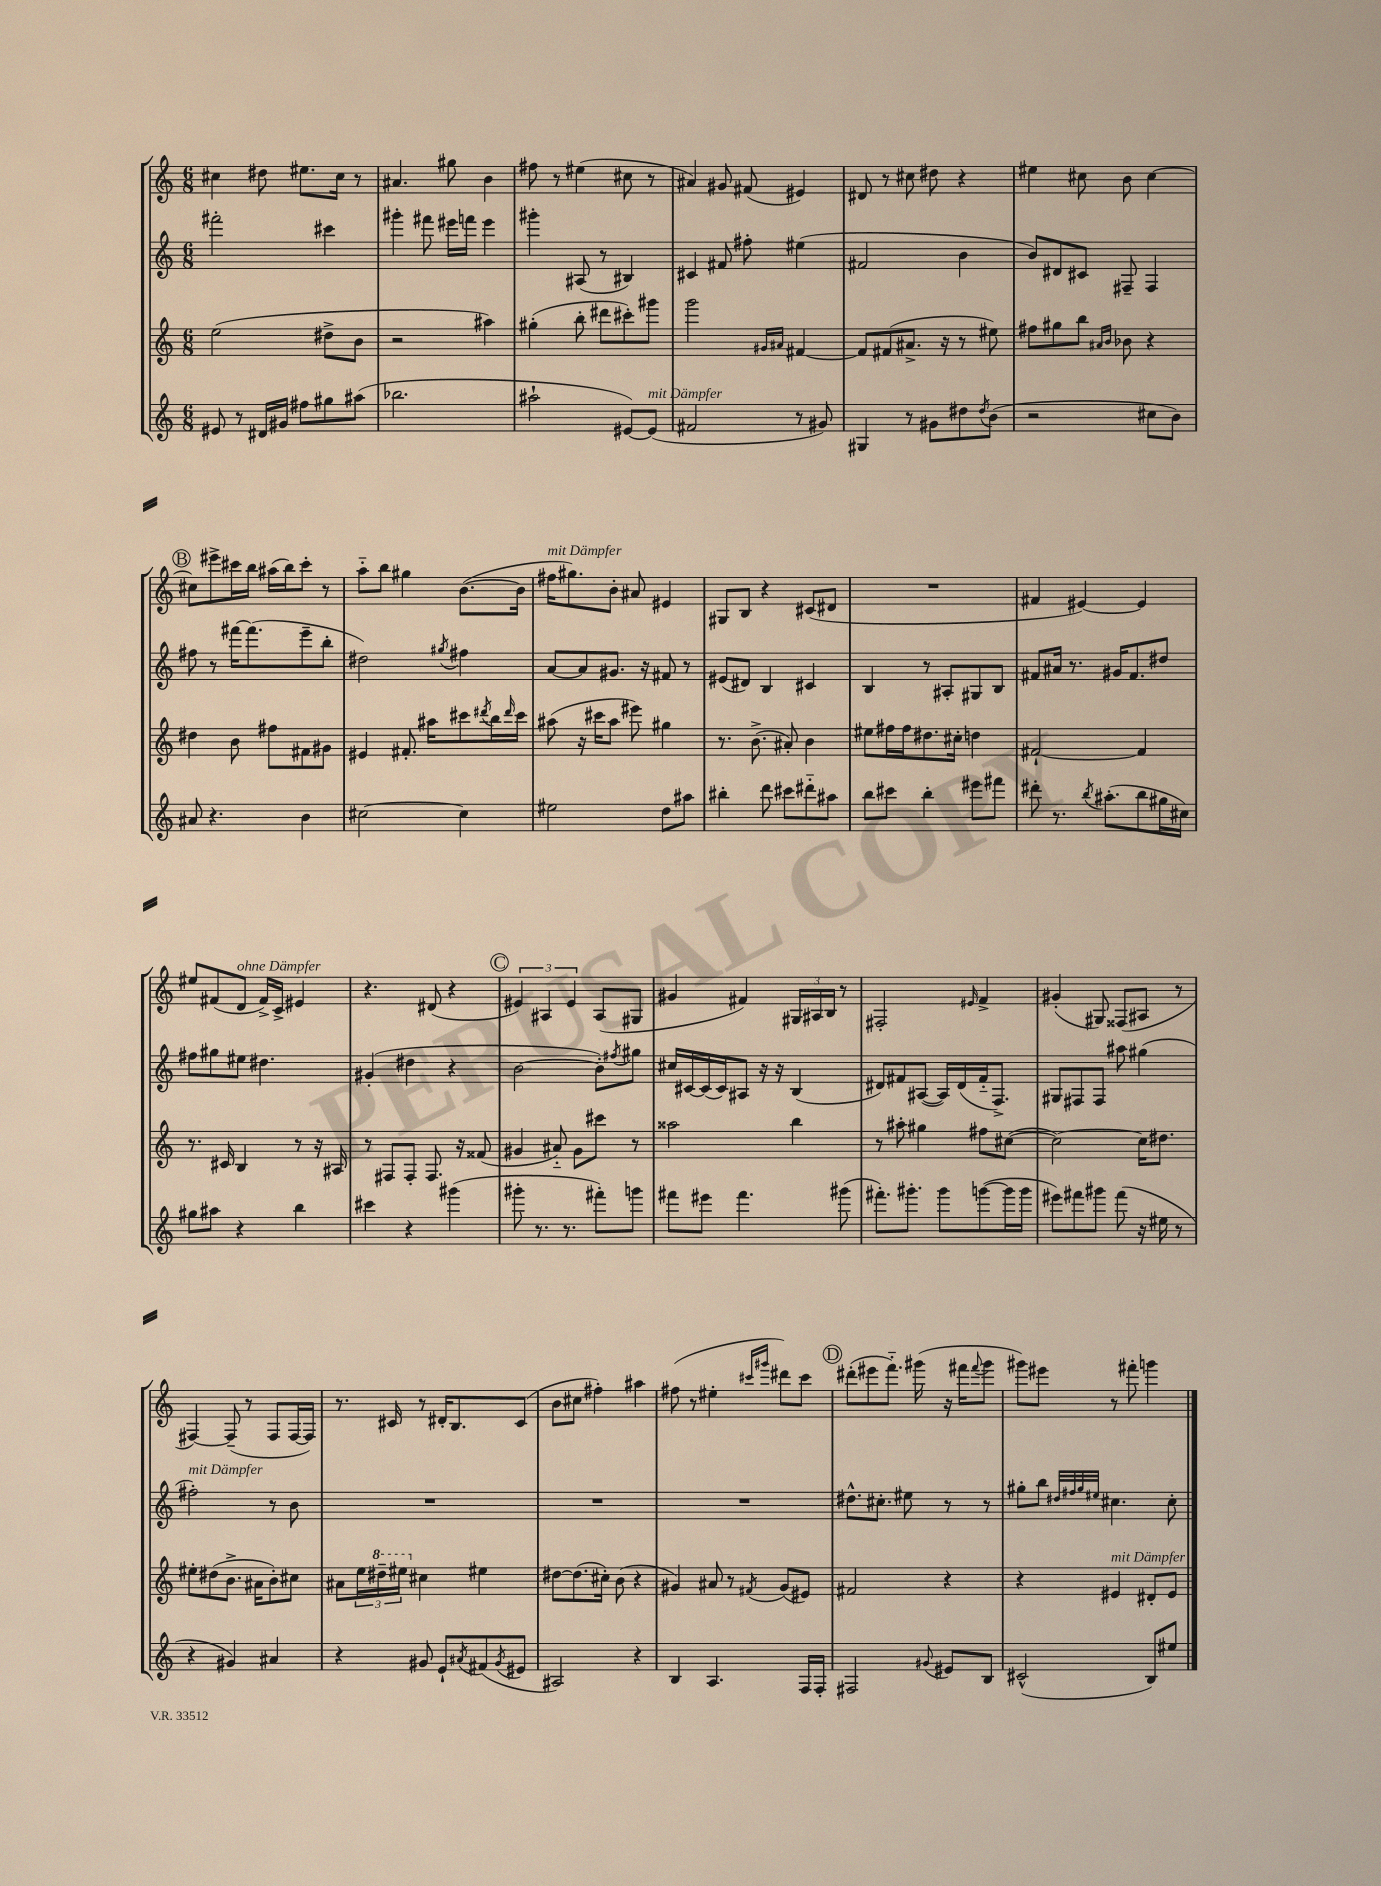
<<
\new StaffGroup <<
\new Staff = "s0" {
    \clef treble \key c \major \numericTimeSignature \time 6/8
    cis''4 dis''8 eis''8. cis''16 r8 |
    ais'4. gis''8 b'4 |
    fis''8 r8 eis''4( cis''8 r8 |
    ais'4) gis'8 fis'8( eis'4) |
    dis'8 r8 cis''8 dis''8 r4 |
    eis''4 cis''8 b'8 cis''4~ |
    \mark \markup { \circle "B" } cis''8 eis'''8-> cis'''16 b''16 ais''16( b''16) cis'''8-. r8 |
    a''8-_ b''8 gis''4 b'8.~( b'16 |
    fis''16^\markup { \italic "mit Dämpfer" } gis''8.) b'8-. ais'8 eis'4 |
    gis8 b8 r4 cis'8( dis'8 |
    R2. |
    fis'4 eis'4~) eis'4 |
    eis''8 fis'8( d'8^\markup { \italic "ohne Dämpfer" } fis'16->) c'16-> eis'4 |
    r4. dis'8( r4 |
    \mark \markup { \circle "C" } \tuplet 3/2 { eis'4) ais4 eis'4 } ais8( gis8 |
    gis'4 fis'4) \tuplet 3/2 { gis16 ais16 b16 } r8 |
    fis2-. \grace { eis'16 } f'4-> |
    gis'4-.( gis8) fisis8( ais8 r8 |
    fis4~) fis8--( r8 fis8 fis16~ fis16) |
    r8. cis'16 r8 dis'16-. b8. cis'8( |
    b'8 cis''8 fis''4-.) ais''4 |
    fis''8( r8 eis''4-. \grace { cis'''16 gis'''16 } dis'''8) cis'''8 |
    \mark \markup { \circle "D" } dis'''8-.( eis'''8 f'''8.-_) gis'''16( r16 fis'''16 \appoggiatura { fis'''8 } gis'''8 |
    gis'''8) eis'''8 r8 fis'''8-. g'''4 \bar "|." |
}
\new Staff = "s1" {
    \clef treble \key c \major \numericTimeSignature \time 6/8
    fis'''2-. cis'''4 |
    gis'''4-. fis'''8 eis'''16 f'''16 eis'''4 |
    gis'''4-. ais8( r8 bis4) |
    cis'4 fis'8 fis''8-. eis''4( |
    fis'2 b'4 |
    b'8) dis'8 cis'8 fis8-- fis4 |
    \mark \markup { \circle "B" } fis''8 r8 fis'''16~ fis'''8.( e'''8-- b''8-. |
    dis''2) \acciaccatura { gis''8 } fis''4 |
    a'8~ a'8 gis'8. r16 fis'8 r8 |
    eis'8( dis'8) b4 cis'4 |
    b4 r8 ais8-. gis8 b8 |
    fis'8 ais'16 r8. gis'16 fis'8. dis''8 |
    fis''8 gis''8 eis''8 dis''4. |
    gis'4-.( dis''4 r4 |
    \mark \markup { \circle "C" } b'2~ b'8-.) \acciaccatura { fis''8 } gis''8 |
    cis''16 cis'16~ cis'16( cis'16) ais8 r16 r16 b4( |
    dis'8) fis'8 ais8~( ais16) dis'16( fis'16-_ f8.->) |
    gis8 fis8 fis8 ais''8 gis''4( |
    fis''2-.^\markup { \italic "mit Dämpfer" }) r8 b'8 |
    R2. |
    R2. |
    R2. |
    \mark \markup { \circle "D" } dis''8.-^ cis''8.-. eis''8 r8 r8 |
    gis''8-. b''8 \grace { dis''32 fis''32 gis''32 eis''32 } cis''4. cis''8-. \bar "|." |
}
\new Staff = "s2" {
    \clef treble \key c \major \numericTimeSignature \time 6/8
    e''2( dis''8-> b'8 |
    r2 ais''4) |
    gis''4-.( b''8-. dis'''8 cis'''8-.) gis'''8 |
    g'''2 \grace { gis'16 ais'16 } fis'4~ |
    fis'8 fis'8( ais'8.-> r16 r8 eis''8) |
    fis''8 gis''8 b''8 \grace { ais'16 b'16 } bes'8 r4 |
    \mark \markup { \circle "B" } dis''4 b'8 fis''8 fis'8 gis'8 |
    eis'4 fis'8.-. ais''16 cis'''8 \acciaccatura { dis'''8 } b''16 \grace { dis'''16 } cis'''16 |
    ais''8( r16 cis'''16 ais''8 eis'''8) gis''4 |
    r8. b'8.->( ais'8-.) b'4 |
    eis''8 fis''16 fis''16 dis''8. cis''16-. d''4 |
    fis'2~-! fis'4 |
    r8. cis'16 b4 r8 r16 ais16 |
    r8 fis8 fis8-. fis8. r16 fisis'8( |
    \mark \markup { \circle "C" } gis'4 ais'8-_) gis'8 cis'''8 r8 |
    aisis''2 b''4 |
    r8 ais''8-. gis''4 fis''8 cis''8~( |
    cis''2~) cis''16 dis''8. |
    eis''8-. dis''8( b'8.-> ais'16 b'8-.) cis''8 |
    ais'8 \tuplet 3/2 { e''16 \ottava #1 dis'''16-- eis'''16 \ottava #0 } cis''4 eis''4 |
    dis''8~ dis''8.( cis''16-.) b'8( r4 |
    gis'4) ais'8 r8 \acciaccatura { fis'8 } gis'8( eis'8) |
    \mark \markup { \circle "D" } fis'2 r4 |
    r4 eis'4^\markup { \italic "mit Dämpfer" } dis'8-. eis'8 \bar "|." |
}
\new Staff = "s3" {
    \clef treble \key c \major \numericTimeSignature \time 6/8
    eis'8 r8 dis'16 gis'16 fis''8 gis''8 ais''8( |
    bes''2. |
    ais''2-! eis'8~) eis'8^\markup { \italic "mit Dämpfer" }( |
    fis'2 r8 gis'8) |
    gis4 r8 gis'8 dis''8 \acciaccatura { dis''8 } b'8( |
    r2 cis''8 b'8) |
    \mark \markup { \circle "B" } ais'8 r4. b'4 |
    cis''2~ cis''4 |
    eis''2 d''8 ais''8 |
    bis''4-. d'''8 cis'''8 dis'''8-_ ais''8 |
    b''8 cis'''8 b''4-. eis'''8 fis'''8 |
    dis'''8-. r8. \acciaccatura { b''8 } ais''8.-.( b''8 gis''16 cis''16) |
    gis''8 ais''8 r4 b''4 |
    cis'''4 r4 gis'''4( |
    \mark \markup { \circle "C" } gis'''8-. r8. r8. fis'''8-.) g'''8 |
    fis'''8 eis'''8 fis'''4. gis'''8( |
    fis'''8.-.) gis'''8.-. gis'''8 g'''8~( g'''16 g'''16 |
    eis'''8) fis'''8 gis'''8 fis'''8( r16 eis''16 r8 |
    r4 gis'4) ais'4 |
    r4 gis'8 e'8-! \acciaccatura { ais'8 } fis'8( \acciaccatura { gis'8 } eis'8 |
    ais2) r4 |
    b4 a4. f16 f16-. |
    \mark \markup { \circle "D" } fis2 \appoggiatura { gis'8 } eis'8 b8 |
    cis'2-^( b8) eis''8 \bar "|." |
}
>>
>>
\layout { \context { \Score \remove "Bar_number_engraver" } }
